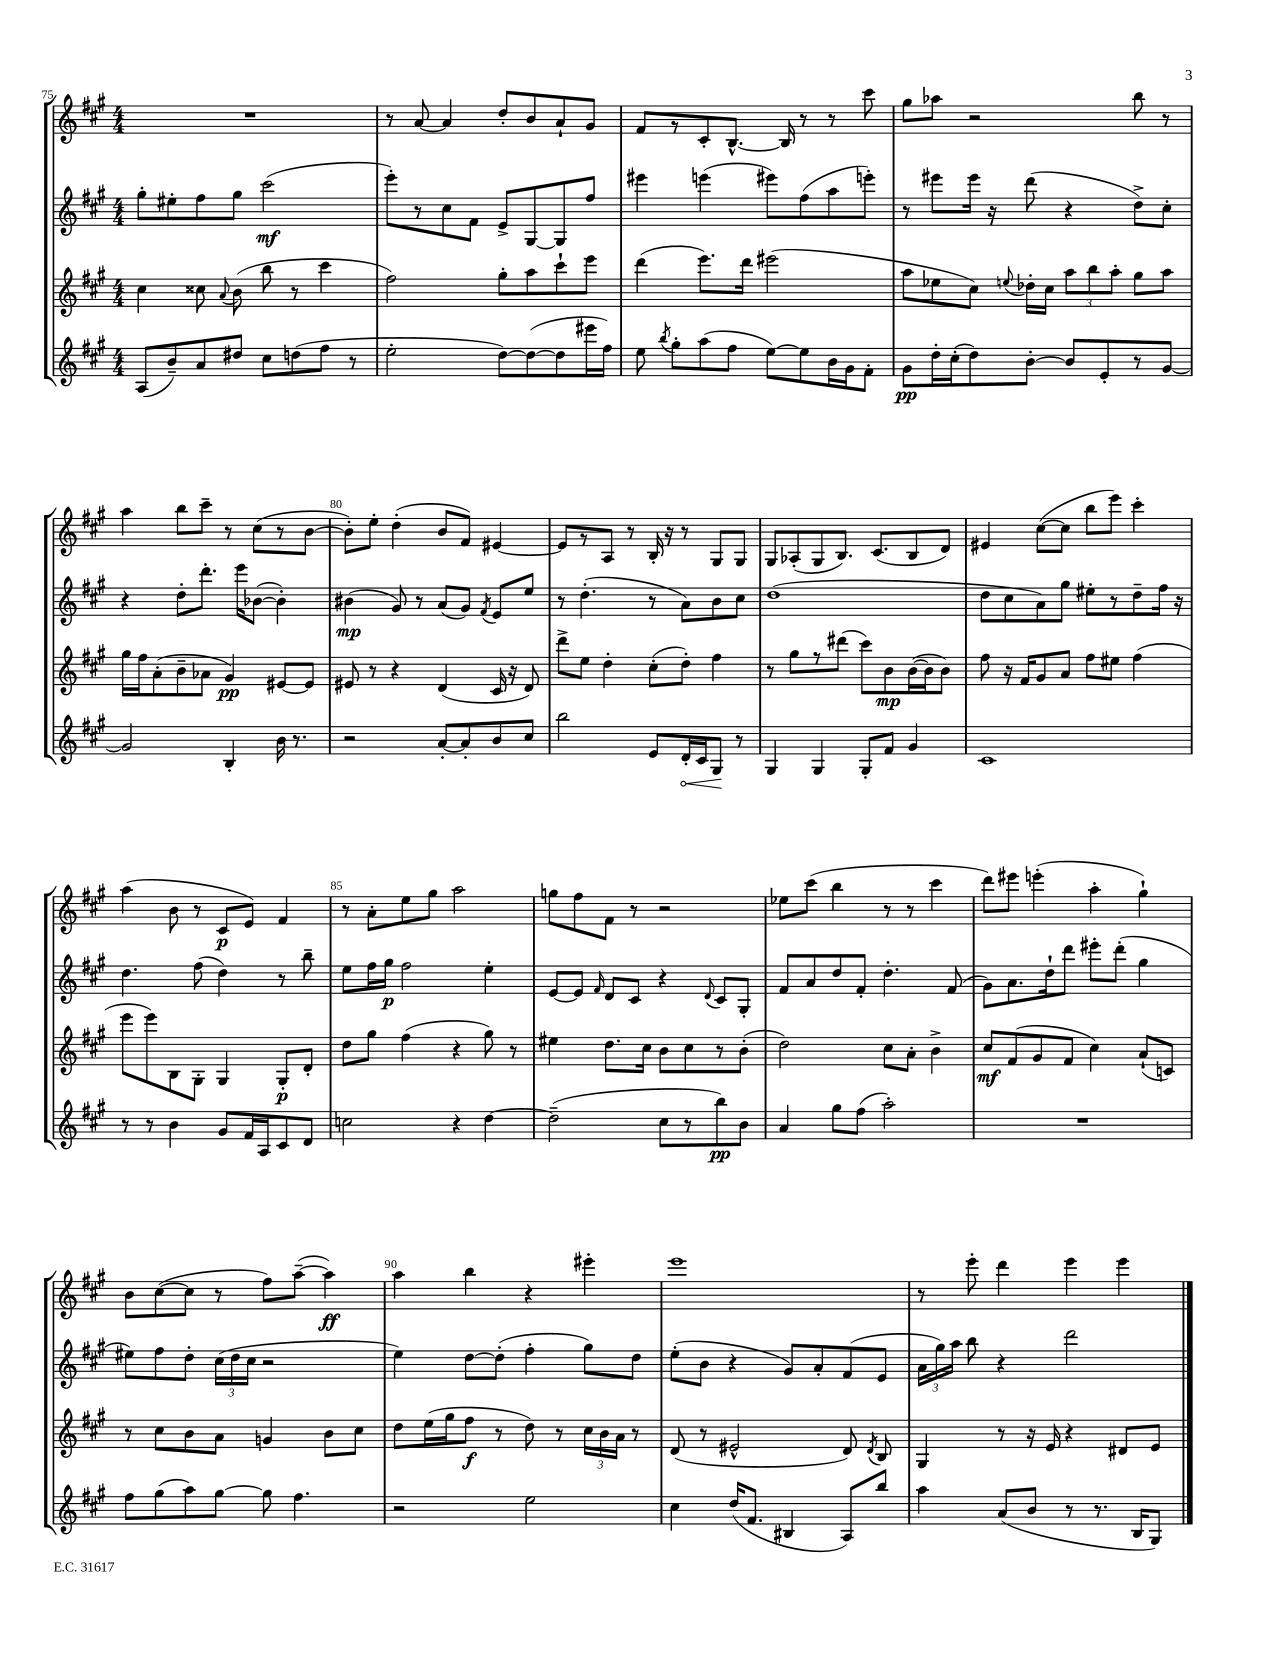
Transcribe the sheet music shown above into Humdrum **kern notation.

**kern	**dynam	**kern	**dynam	**kern	**dynam	**kern	**dynam
*part4	*part4	*part3	*part3	*part2	*part2	*part1	*part1
*staff4	*staff4	*staff3	*staff3	*staff2	*staff2	*staff1	*staff1
*clefG2	*	*clefG2	*	*clefG2	*	*clefG2	*
*k[f#c#g#]	*	*k[f#c#g#]	*	*k[f#c#g#]	*	*k[f#c#g#]	*
*M4/4	*	*M4/4	*	*M4/4	*	*M4/4	*
=75	=75	=75	=75	=75	=75	=75	=75
(8A/L	.	4cc#\	.	8gg#'\L	.	1r	.
8b~/)	.	.	.	8ee#X'\	.	.	.
8a/	.	8cc##X\	.	8ff#\	.	.	.
.	.	8qqa/	.	.	.	.	.
8dd#X/J	.	(8b\	.	8gg#\J	.	.	.
8cc#\L	.	8bb\	.	(2ccc#\	mf	.	.
(8ddn\	.	8r	.	.	.	.	.
8ff#\J	.	4ccc#\	.	.	.	.	.
8r	.	.	.	.	.	.	.
=76	=76	=76	=76	=76	=76	=76	=76
2ee'\	.	2ff#\)	.	8eee'\L)	.	8r	.
.	.	.	.	8r	.	[8a/	.
.	.	.	.	8cc#\	.	4a/]	.
.	.	.	.	8f#\J	.	.	.
[8dd\L)	.	8gg#'\L	.	8e^/L	.	8dd'/L	.
(8dd\_	.	8aa\	.	[8G#/	.	8b/	.
8dd\]	.	8ccc#`\	.	8G#/]	.	8a`/	.
16eee#X\L	.	8eee\J	.	8ff#/J	.	8g#/J	.
16ff#\JJ)	.	.	.	.	.	.	.
=77	=77	=77	=77	=77	=77	=77	=77
8ee\	.	(4ddd\	.	4eee#X\	.	8f#/L	.
8qbb/	.	.	.	.	.	.	.
8gg#'\L	.	.	.	.	.	8r	.
(8aa\	.	8.eee\L)	.	(4eeen\	.	8c#'/	.
8ff#\J	.	.	.	.	.	[8.B^^/J	.
.	.	16ddd\Jk	.	.	.	.	.
[8ee\L)	.	(2eee#X\	.	8eee#X\L)	.	.	.
.	.	.	.	.	.	16B/]	.
8ee\]	.	.	.	(8ff#\	.	8r	.
16b\L	.	.	.	8aa\	.	8r	.
16g#\J	.	.	.	.	.	.	.
8f#'\J	.	.	.	8eeen'\J)	.	8ccc#\	.
=78	=78	=78	=78	=78	=78	=78	=78
8g#\L	pp	8aa\L	.	8r	.	8gg#\L	.
16dd'\L	.	8ee-X\	.	8eee#X\L	.	8aa-X\J	.
(16cc#'\J	.	.	.	.	.	.	.
8dd\)	.	8cc#\J)	.	16eee#\Jk	.	2r	.
.	.	.	.	16r	.	.	.
.	.	8qqeen/	.	.	.	.	.
[8b'\J	.	16dd-X'\LL	.	(8ddd\	.	.	.
.	.	16cc#\JJ	.	.	.	.	.
8b/L]	.	12aa\L	.	4r	.	.	.
.	.	12bb\	.	.	.	.	.
8e'/	.	.	.	.	.	.	.
.	.	12aa'\J	.	.	.	.	.
8r	.	8gg#\L	.	8dd^\L)	.	8bb\	.
[8g#/J	.	8aa\J	.	8cc#'\J	.	8r	.
!!LO:LB:g=z
=79	=79	=79	=79	=79	=79	=79	=79
2g#/]	.	16gg#\LL	.	4r	.	4aa\	.
.	.	16ff#\J	.	.	.	.	.
.	.	(8a'\	.	.	.	.	.
.	.	8b~\	.	8dd'\L	.	8bb\L	.
.	.	8a-X\J	.	8.ddd'\J	.	8ccc#~\J	.
4B'/	.	4g#/)	pp	.	.	8r	.
.	.	.	.	16eee\KL	.	.	.
.	.	.	.	([8b-X\J	.	(8cc#\L	.
16b\	.	[8e#X/L	.	4b-'\])	.	8r	.
8.r	.	.	.	.	.	.	.
.	.	8e#/J]	.	.	.	[8b\J	.
=80	=80	=80	=80	=80	=80	=80	=80
2r	.	8e#X/	.	(4b#X\	mp	8b'\L])	.
.	.	8r	.	.	.	8ee'\J	.
.	.	4r	.	8g#/)	.	(4dd'\	.
.	.	.	.	8r	.	.	.
[8a'/L	.	(4d/	.	(8a/L	.	8b/L	.
8a'/]	.	.	.	8g#/J)	.	8f#/J)	.
.	.	.	.	8qf#/	.	.	.
8b/	.	16c#/	.	8e/L	.	[4e#X/	.
.	.	16r	.	.	.	.	.
8cc#/J	.	8d/)	.	8ee/J	.	.	.
=81	=81	=81	=81	=81	=81	=81	=81
2bb\	.	8ddd^\L	.	8r	.	8e#/L]	.
.	.	8ee\J	.	(4.dd'\	.	8r	.
.	.	4dd'\	.	.	.	8A/J	.
.	.	.	.	.	.	8r	.
8e/L	.	(8cc#'\L	.	8r	.	16B'/	.
.	.	.	.	.	.	16r	.
!	!LO:HP:b	!	!	!	!	!	!
16d'/L	<	8dd'\J)	.	8a\L)	.	8r	.
16c#/J	.	.	.	.	.	.	.
8G#/J	.	4ff#\	.	8b\	.	8G#/L	.
8r	[	.	.	8cc#\J	.	8G#/J	.
=82	=82	=82	=82	=82	=82	=82	=82
4G#/	.	8r	.	(1dd	.	8G#/L	.
.	.	8gg#\L	.	.	.	(8A-X'/	.
4G#/	.	8r	.	.	.	8G#/	.
.	.	(8ddd#X\J	.	.	.	8.B/J)	.
8G#'/L	.	8ccc#\L)	.	.	.	.	.
.	.	.	.	.	.	(8.c#/L	.
8f#/J	.	8b\	mp	.	.	.	.
4g#/	.	([16b\L	.	.	.	8B/	.
.	.	16b\J]	.	.	.	.	.
.	.	8b\J)	.	.	.	8d/J)	.
=83	=83	=83	=83	=83	=83	=83	=83
1c#	.	8ff#\	.	8dd\L	.	4e#X/	.
.	.	16r	.	8cc#\	.	.	.
.	.	16f#/KL	.	.	.	.	.
.	.	8g#/	.	8a\)	.	([8cc#\L	.
.	.	8a/J	.	8gg#\J	.	8cc#\J]	.
.	.	8ff#\L	.	8ee#X'\L	.	8bb\L	.
.	.	8ee#X\J	.	8r	.	8eee\J)	.
.	.	(4ff#\	.	8dd~\	.	4ccc#'\	.
.	.	.	.	16ff#\Jk	.	.	.
.	.	.	.	16r	.	.	.
!!LO:LB:g=z
=84	=84	=84	=84	=84	=84	=84	=84
8r	.	8eee\L	.	4.dd\	.	(4aa\	.
8r	.	8eee\)	.	.	.	.	.
4b\	.	8B\	.	.	.	8b\	.
.	.	8G#'\J	.	(8ff#\	.	8r	.
8g#/L	.	4G#/	.	4dd\)	.	8c#/L	p
16f#/L	.	.	.	.	.	8e/J)	.
16A/J	.	.	.	.	.	.	.
8c#/	.	8G#'/L	p	8r	.	4f#/	.
8d/J	.	8d'/J	.	8bb~\	.	.	.
=85	=85	=85	=85	=85	=85	=85	=85
2ccn\	.	8dd\L	.	8ee\L	.	8r	.
.	.	8gg#\J	.	16ff#\L	.	8a'\L	.
.	.	.	.	16gg#\JJ	p	.	.
.	.	(4ff#\	.	2ff#\	.	8ee\	.
.	.	.	.	.	.	8gg#\J	.
4r	.	4r	.	.	.	2aa\	.
[4dd\	.	8gg#\)	.	4ee'\	.	.	.
.	.	8r	.	.	.	.	.
=86	=86	=86	=86	=86	=86	=86	=86
(2dd~\]	.	4ee#X\	.	[8e/L	.	8ggn\L	.
.	.	.	.	8e/J]	.	8ff#\	.
.	.	.	.	16qqf#/	.	.	.
.	.	8.dd\L	.	8d/L	.	8f#\J	.
.	.	.	.	8c#/J	.	8r	.
.	.	16cc#\Jk	.	.	.	.	.
8cc#\L	.	8b\L	.	4r	.	2r	.
8r	.	8cc#\	.	.	.	.	.
.	.	.	.	8qqd/	.	.	.
8bb\)	pp	8r	.	8c#/L	.	.	.
8b\J	.	(8b'\J	.	8G#'/J	.	.	.
=87	=87	=87	=87	=87	=87	=87	=87
4a/	.	2dd\)	.	8f#/L	.	8ee-X\L	.
.	.	.	.	8a/	.	(8ccc#\J	.
8gg#\L	.	.	.	8dd/	.	4bb\	.
(8ff#\J	.	.	.	8f#'/J	.	.	.
2aa'\)	.	8cc#\L	.	4.dd'\	.	8r	.
.	.	8a'\J	.	.	.	8r	.
.	.	4b^\	.	.	.	4ccc#\	.
.	.	.	.	(8f#/	.	.	.
=88	=88	=88	=88	=88	=88	=88	=88
1r	.	8cc#/L	mf	8g#\L)	.	8ddd\L)	.
.	.	(8f#/	.	8.a\	.	8eee#X\J	.
.	.	8g#/	.	.	.	(4eeen'\	.
.	.	.	.	16dd`\k	.	.	.
.	.	8f#/J	.	8ddd\J	.	.	.
.	.	4cc#\)	.	8eee#X'\L	.	4aa'\	.
.	.	.	.	(8ddd'\J	.	.	.
.	.	(8a`/L	.	4gg#\	.	4gg#`\)	.
.	.	8cn/J)	.	.	.	.	.
!!LO:LB:g=z
=89	=89	=89	=89	=89	=89	=89	=89
8ff#\L	.	8r	.	8ee#X\L)	.	8b\L	.
(8gg#\	.	8cc#\L	.	8ff#\	.	([8cc#\	.
8aa\)	.	8b\	.	8dd'\J	.	8cc#\J]	.
[8gg#\J	.	8a\J	.	(24cc#\LL	.	8r	.
.	.	.	.	24dd\	.	.	.
.	.	.	.	24cc#\JJ	.	.	.
8gg#\]	.	4gn/	.	2r	.	8ff#\L)	.
4.ff#\	.	.	.	.	.	([8aa~\J	.
.	.	8b\L	.	.	.	4aa\])	ff
.	.	8cc#\J	.	.	.	.	.
=90	=90	=90	=90	=90	=90	=90	=90
2r	.	8dd\L	.	4ee\)	.	4aa\	.
.	.	(16ee\L	.	.	.	.	.
.	.	16gg#\J	.	.	.	.	.
.	.	8ff#\J	f	[8dd\L	.	4bb\	.
.	.	8r	.	(8dd'\J]	.	.	.
2ee\	.	8dd\)	.	4ff#'\	.	4r	.
.	.	8r	.	.	.	.	.
.	.	24cc#\LL	.	8gg#\L)	.	4eee#X'\	.
.	.	24b\	.	.	.	.	.
.	.	24a\JJ	.	.	.	.	.
.	.	8r	.	8dd\J	.	.	.
=91	=91	=91	=91	=91	=91	=91	=91
4cc#\	.	(8d/	.	(8ee'\L	.	1eee	.
.	.	8r	.	8b\J	.	.	.
(16dd/KL	.	2e#X^^/	.	4r	.	.	.
8.f#/J	.	.	.	.	.	.	.
4B#X/	.	.	.	8g#/L)	.	.	.
.	.	.	.	8a'/	.	.	.
8A/L)	.	8d/)	.	(8f#/	.	.	.
.	.	8qd/	.	.	.	.	.
8bb/J	.	8B/	.	8e/J	.	.	.
=92	=92	=92	=92	=92	=92	=92	=92
4aa\	.	4G#/	.	24a\LL	.	8r	.
.	.	.	.	24gg#\)	.	.	.
.	.	.	.	24aa\JJ	.	.	.
.	.	.	.	8bb\	.	8eee'\	.
(8a/L	.	8r	.	4r	.	4ddd\	.
8b/J	.	16r	.	.	.	.	.
.	.	16e/	.	.	.	.	.
8r	.	4r	.	2ddd\	.	4eee\	.
8.r	.	.	.	.	.	.	.
.	.	8d#X/L	.	.	.	4eee\	.
16B/KL	.	.	.	.	.	.	.
8G#/J)	.	8e/J	.	.	.	.	.
==	==	==	==	==	==	==	==
*-	*-	*-	*-	*-	*-	*-	*-
